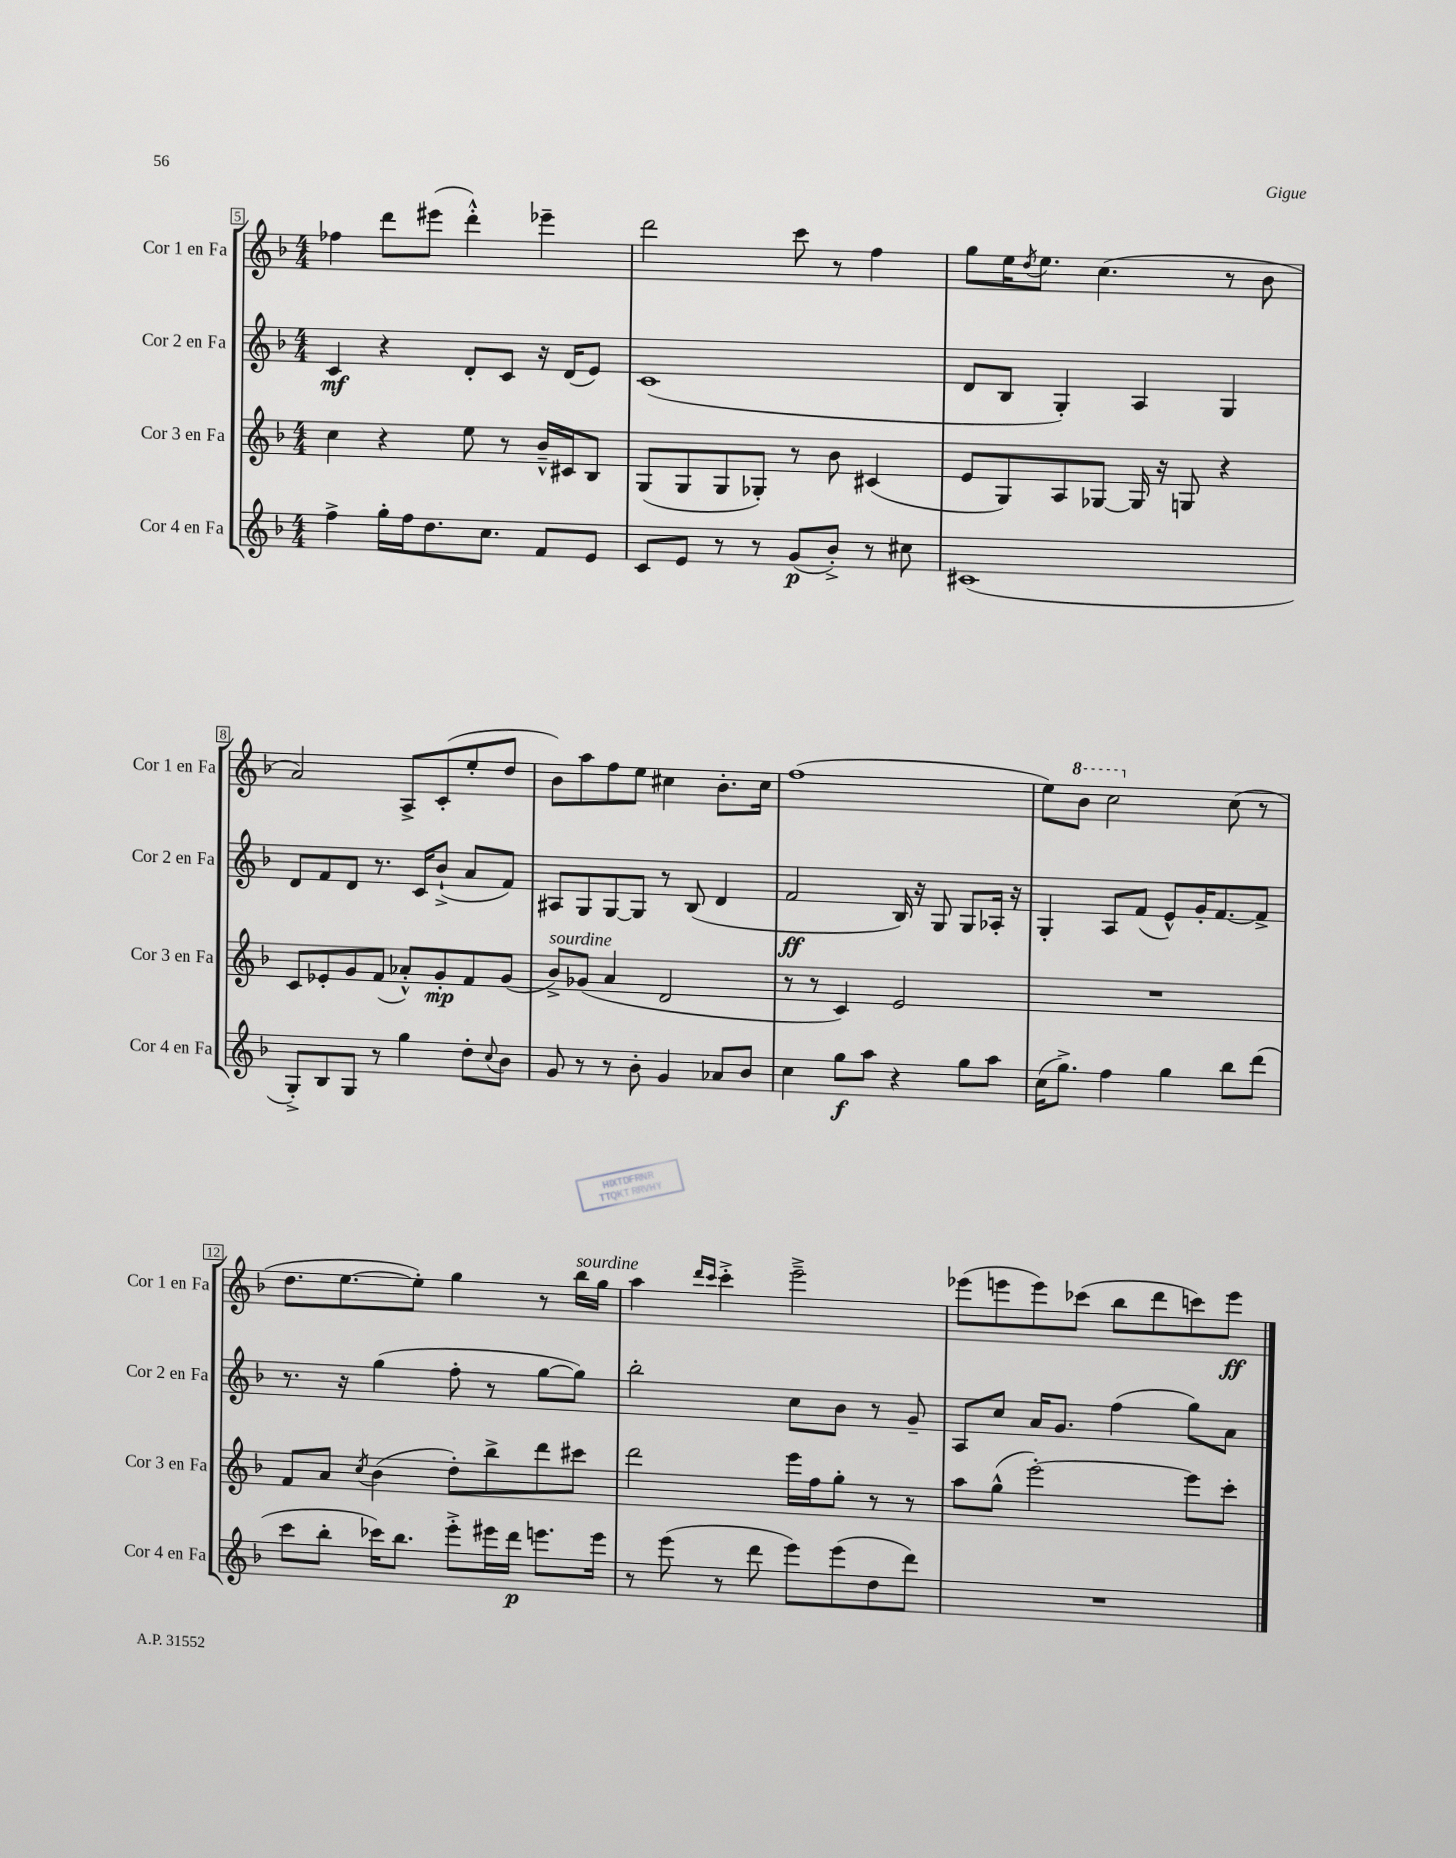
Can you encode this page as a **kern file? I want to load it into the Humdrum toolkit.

**kern	**kern	**kern	**kern
*staff4	*staff3	*staff2	*staff1
*clefG2	*clefG2	*clefG2	*clefG2
*k[b-]	*k[b-]	*k[b-]	*k[b-]
*M4/4	*M4/4	*M4/4	*M4/4
4ff^\	4cc\	4c/	4ff-\
16gg'\LL	4r	4r	8ddd\L
16ff\J	.	.	.
8.dd\	.	.	(8eee#\J
.	8ee\	8d'/L	4ddd'^^\)
8.cc\J	.	.	.
.	8r	8c/J	.
8f/L	16b-~^^/LL	16r	4eee-~\
.	16c#/J	(16d/LK	.
8e/J	8B-/J	8e/J)	.
=	=	=	=
8c/L	(8G/L	(1c	2ddd\
8e/J	8G/	.	.
8r	8G/	.	.
8r	8G-'/J)	.	.
(8g/L	8r	.	8ccc\
8b-'^/J)	8b-\	.	8r
8r	(4c#/	.	4ff\
8cc#\	.	.	.
=	=	=	=
(1c#	8e/L	8d/L	8gg\L
.	8G/)	8B-/J	16ee\K
.	.	.	8qdd/
.	.	.	8.ee\J
.	8A/	4G'/)	.
.	[8G-/J	.	(4.cc\
.	16G-/]	4A/	.
.	16r	.	.
.	8G/	.	.
.	4r	4G/	8r
.	.	.	8b-\
=	=	=	=
8G'^/L)	8c/L	8d/L	2a/)
8B-/	8e-'/	8f/	.
8G/J	8g/	8d/J	.
8r	(8f/J	8.r	.
4gg\	8a-'^^/L)	.	8A^/L
.	.	16c/LK	.
.	8g'/	(8b-`^/J	(8c'/
8dd'\L	8f/	8a/L	8ee'/
8qqcc/	.	.	.
8b-\J	(8g/J	8f/J)	8dd/J
=	=	=	=
8g/	8b-^/L)	8A#/L	8b-\L)
8r	(8g-/J	8G/	8aa\
8r	4a/	[8G/	8ff\
8b-'\	.	8G/]J	8ee\J
4g/	2d/	8r	4cc#\
.	.	(8B-/	.
8a-/L	.	4d/	8.b-'\L
8b-/J	.	.	.
.	.	.	16cc#\Jk
=	=	=	=
4cc\	8r	2f/	(1ff
.	8r	.	.
8gg\L	4c/)	.	.
8aa\J	.	.	.
4r	2e/	16B-/)	.
.	.	16r	.
.	.	8G/	.
8gg\L	.	8G/L	.
8aa\J	.	16A-'/Jk	.
.	.	16r	.
=	=	=	=
(16cc\LK	1r	4G'/	8ee\L)
8.gg^\J)	.	.	.
.	.	.	8bb-\J
4ff\	.	8A/L	2ccc\
.	.	(8f/J	.
4gg\	.	8e^^/L)	.
.	.	16g'/K	.
.	.	[8.f/	.
8bb-\L	.	.	(8cc\
(8ddd\J	.	8f^/]J	8r
=	=	=	=
8ccc\L	8f/L	8.r	8.dd\L
8bb-'\J	8a/J	.	.
.	.	16r	[8.ee\
.	8qcc/	.	.
16ccc-\LK)	(4b-\	(4gg\	.
8.bb-\J	.	.	.
.	.	.	8ee'\]J)
8eee'^\L	8dd'\L)	8ff'\	4gg\
16eee#\L	8bb-^\	8r	.
16ddd\JJ	.	.	.
8.eee\L	8ddd\	[8gg\L	8r
.	8ccc#\J	8gg\]J)	16bb-\LL
16eee\Jk	.	.	16gg\JJ
=	=	=	=
8r	2ddd\	2bb-'\	4aa\
(8eee\	.	.	.
.	.	.	16qqddd/LL
.	.	.	16qqccc/JJ
8r	.	.	4ccc'^\
8ddd\	.	.	.
8eee\L)	16eee\LL	8cc\L	2eee~^\
.	16ff\J	.	.
(8eee\	8gg'\J	8b-\J	.
8dd\	8r	8r	.
8ddd\J)	8r	8g~/	.
=	=	=	=
1r	8aa\L	8A/L	(8eee-\L
.	(8gg^^\J	8cc/J	8eee\
.	[2eee'\)	16a/LK	8eee\)
.	.	8.g/J	.
.	.	.	(8ccc-\J
.	.	(4ff\	8bb-\L
.	.	.	8ddd\
.	8eee\]L	8gg\L)	8ccc\)
.	8ccc'\J	8a\J	8eee\J
==	==	==	==
*-	*-	*-	*-
